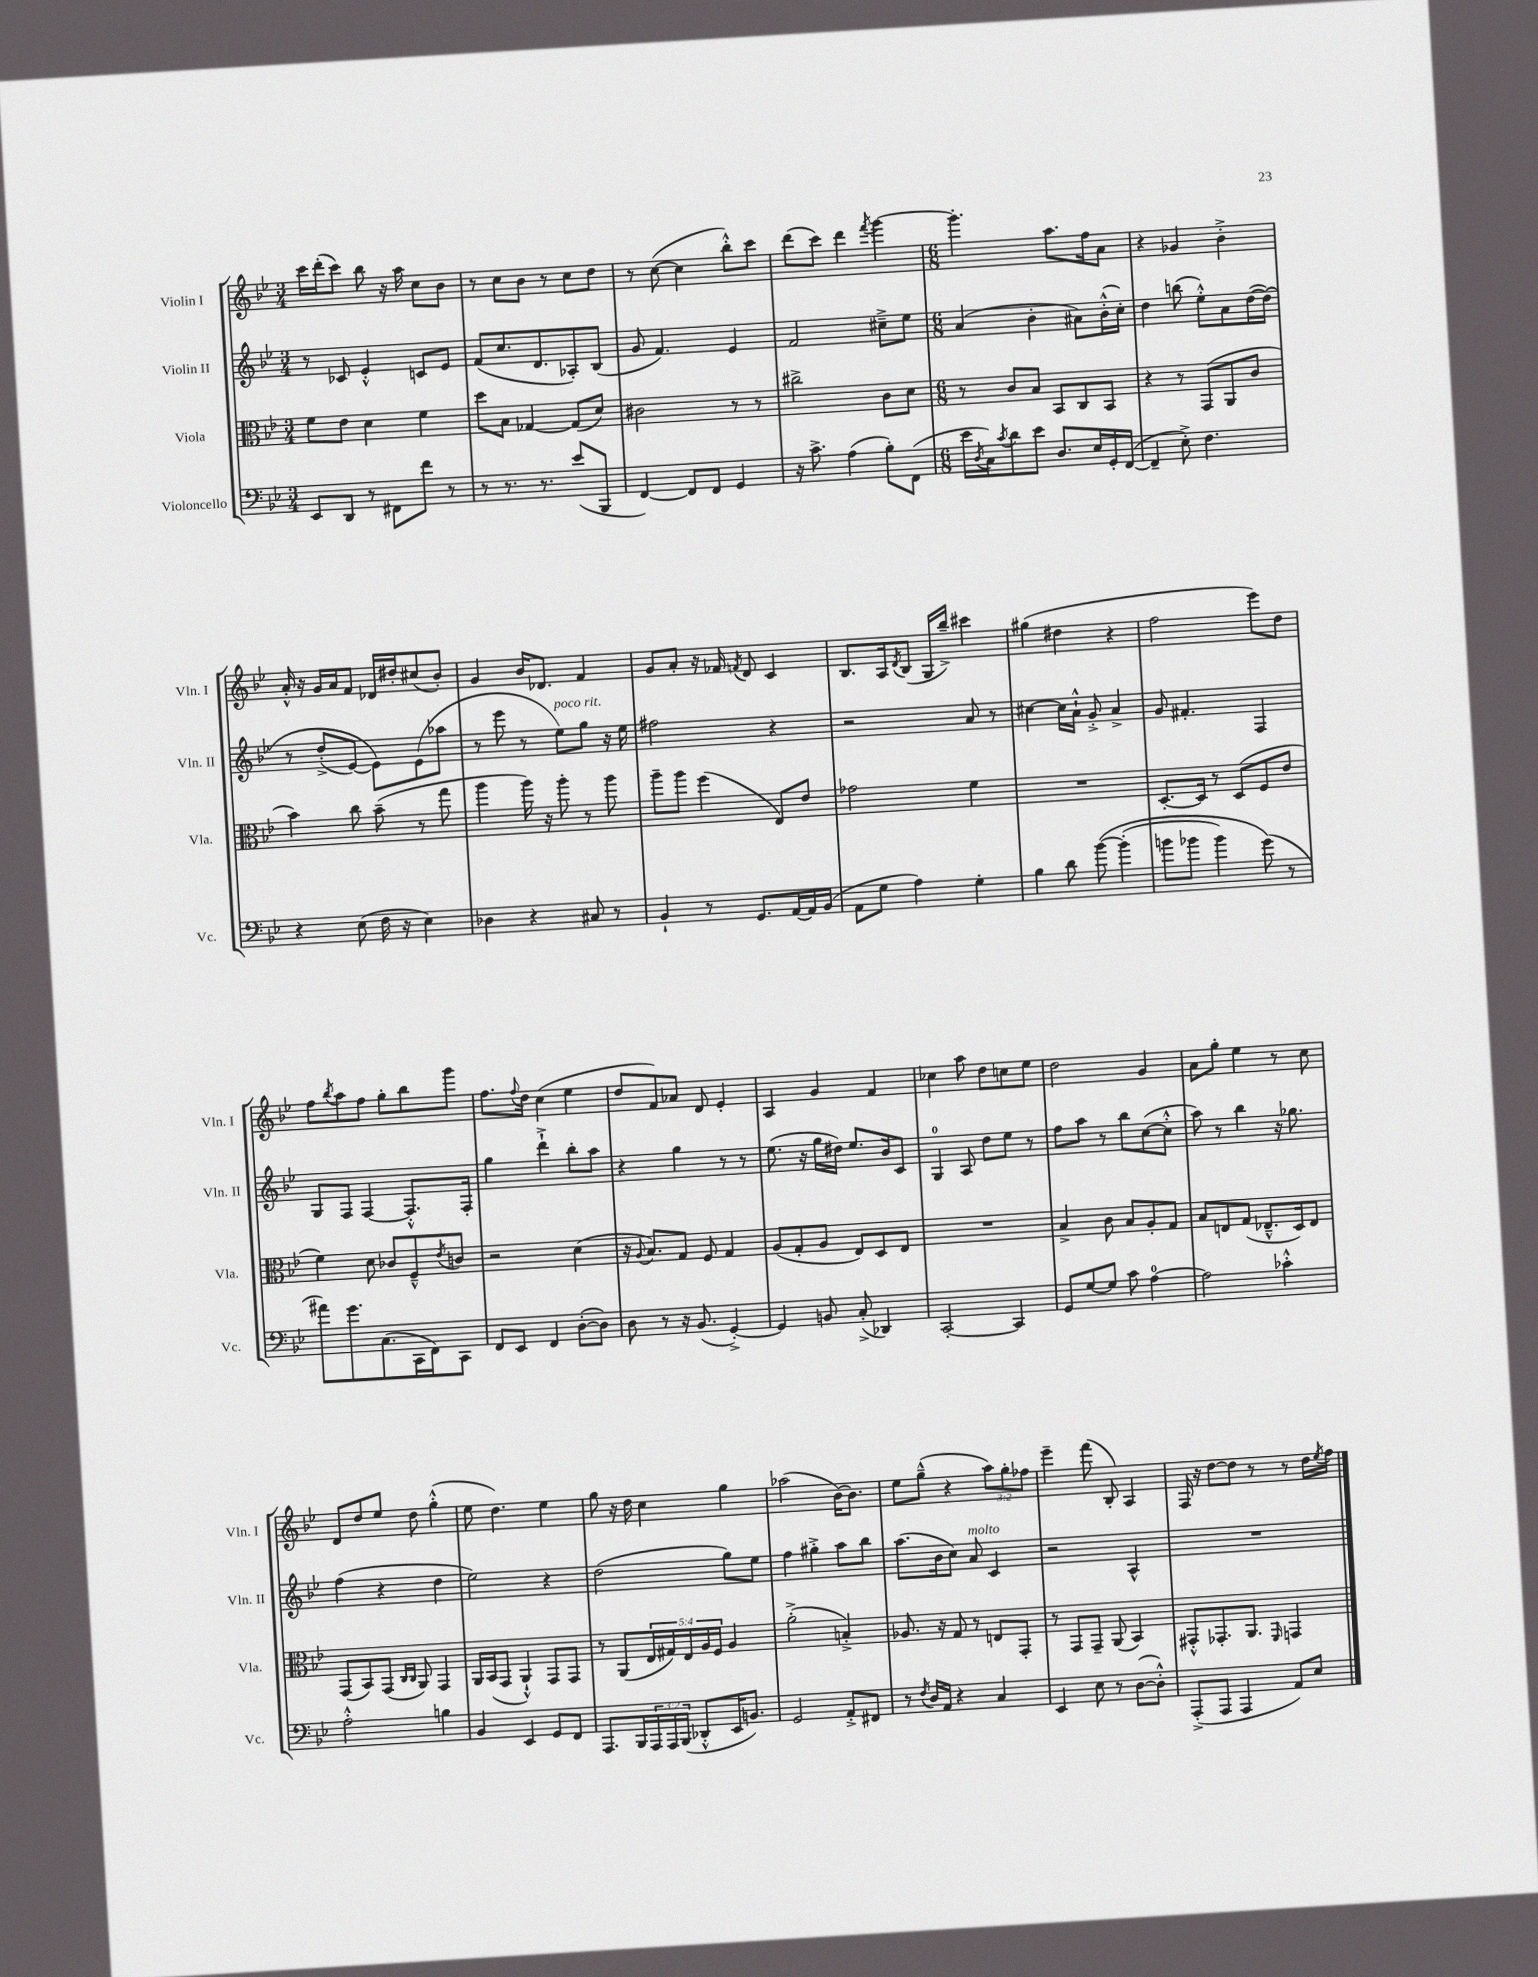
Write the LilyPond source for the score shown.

<<
\new StaffGroup <<
\new Staff = "s0" \with { instrumentName = "Violin I" shortInstrumentName = "Vln. I" } {
    \clef treble \key bes \major \numericTimeSignature \time 3/4 \override Staff.TupletNumber.text = #tuplet-number::calc-fraction-text
    c'''16 d'''16-.( c'''8) bes''8 r16 a''16 c''8 bes'8 |
    r8 c''8 bes'8 r8 c''8 d''8 |
    r8 c''8~( c''4 bes''8-.-^) c'''8 |
    d'''8( c'''8) d'''4 \acciaccatura { f'''8 } g'''4~ |
    \numericTimeSignature \time 6/8 g'''4.-. a''8. f''16 a'8 |
    r4 ges'4 bes'4-.-> |
    a'16-.-^ r16 g'16 a'16 f'8 des'16 dis''16-. cis''8( bes'8-.) |
    g'4 bes'16 des'8. f'4 |
    g'8 a'8-. r16 fes'16 \acciaccatura { f'8 } d'8 c'4 |
    bes8. a16 \acciaccatura { d'8 } bes8( g16 bes''16--->) cis'''4 |
    gis''4( dis''4 r4 |
    f''2 ees'''8) d''8 |
    f''8 \acciaccatura { bes''8 } a''8 f''8 g''8-. bes''8 g'''8 |
    f''8. \appoggiatura { f''8 } d''16 c''4( ees''4 |
    d''8 f'8) aes'8 d'8 ees'4-. |
    a4 g'4 f'4 |
    ces''4 a''8 d''8 c''8 ees''8 |
    d''2 g'4 |
    a'8 g''8-. ees''4 r8 c''8 |
    d'8 d''8 ees''8 d''8 g''4-.-^( |
    ees''8 d''4.) ees''4 |
    g''8 r16 d''16 c''4 g''4 |
    aes''2( bes'16~) bes'8. |
    ees''8 g''8---^( r4 \tuplet 3/2 { a''8) g''8-. fes''8 } |
    ees'''4-- f'''8( bes8-.) a4 |
    f16 r16 d''8~ d''8 r8 r8 d''16 \acciaccatura { ees''8 } f''16 \bar "|." |
}
\new Staff = "s1" \with { instrumentName = "Violin II" shortInstrumentName = "Vln. II" } {
    \clef treble \key bes \major \numericTimeSignature \time 3/4
    r8 ces'8 ees'4-.-^ c'8 ees'8 |
    f'8( c''8. d'8. aes8-.) bes8( |
    g'8 f'4.) ees'4 |
    f'2 cis''8---> ees''8 |
    \numericTimeSignature \time 6/8 a'4( bes'4-. ais'8) bes'16-.-^( c''16-.) |
    d''4 b''8( ees''8-.-^) a'8 d''16~( d''16)\( |
    r8 d''8-.->( ees'8~) ees'8\) ees'8( aes''8 |
    r8 ees'''8 r8 ees''8^\markup { \italic "poco rit." }) g''8 r16 ees''16 |
    fis''2 r4 |
    r2 a'8 r8 |
    cis''4~ cis''16 a'16-!-^ g'8-.-> a'4-> |
    g'8 fis'4.-. f4 |
    g8 f8 f4~ f8.-.-^ f16-. |
    g''4 d'''4-!-> bes''8-. a''8 |
    r4 g''4 r8 r8 |
    ees''8.( r16 g''16 dis''16) ees''8. bes'16 c'8 |
    g4-0 a8 d''8 ees''8 r8 |
    f''8 a''8 r8 bes''8 c''8~( c''8-.-^ |
    a''8) r8 bes''4 r16 ges''8. |
    f''4( r4 d''4 |
    ees''2) r4 |
    d''2( g''8) ees''8 |
    f''4 gis''4-.-> a''8 bes''8 |
    a''8.( bes'16 c''8) a'8^\markup { \italic "molto" } c'4 |
    r2 a4-^ |
    R2. \bar "|." |
}
\new Staff = "s2" \with { instrumentName = "Viola" shortInstrumentName = "Vla." } {
    \clef alto \key bes \major \numericTimeSignature \time 3/4 \override Staff.TupletNumber.text = #tuplet-number::calc-fraction-text
    f'8 ees'8 d'4 f'4 |
    d''8 bes8 ges4~ ges8( d'8) |
    cis'2 r8 r8 |
    cis''2-> c'8 d'8 |
    \numericTimeSignature \time 6/8 r8 c'8 bes8 bes,8 c8 bes,8 |
    r4 r8 g,8( a,8 c'8 |
    bes'4) c''8 bes'8--( r8 g''8 |
    a''4 a''16) r16 a''8-. r8 a''8 |
    a''8-- a''8 f''4( ees8) ees'8 |
    ges'2 f'4 |
    R2. |
    d8.~-. d16 r8 d8( f8 ees'8 |
    f'4) d'8 ces'8 f8---^ \acciaccatura { ees'8 } c'8 |
    r2 d'4( |
    r16 \appoggiatura { a8 } bes8.) g8 f8 g4 |
    a8( g8-. a8 ees8) d8 ees8 |
    R2. |
    bes4-> c'8 bes8 a8-. g8 |
    bes8 e8 g8( ees8.---^ d16) ees8 |
    g,8( bes,8) g,8( \grace { c16 c16 } a,8) g,4 |
    a,16 bes,16( g,8 a,4-!-^) g,8 g,8 |
    r8 a,8( \tuplet 5/4 { ees16 gis16) ees16 a16 f16 } a4 |
    a'2-.->( b4-.->) |
    aes8. r16 g8 r8 e8 g,8-. |
    r8 g,8 g,8-- a,8( bes,4) |
    gis,8-.-^ ges,8.-. a,8. \grace { f,16 } g,4 \bar "|." |
}
\new Staff = "s3" \with { instrumentName = "Violoncello" shortInstrumentName = "Vc." } {
    \clef bass \key bes \major \numericTimeSignature \time 3/4 \override Staff.TupletNumber.text = #tuplet-number::calc-fraction-text
    ees,8 d,8 r8 fis,8 f'8 r8 |
    r8 r8. r8. ees'8( bes,,8 |
    f,4~) f,8 f,8 g,4 |
    r16 c'8.-> a4( bes8-.) f,8( |
    \numericTimeSignature \time 6/8 ees'16 \acciaccatura { d8 } c16) \acciaccatura { c'8 } d'8 ees'8 d8. ees16 g,16-. f,16~( |
    f,4-- ees8-.->) f4. |
    r4 ees8( f16 r16 ees4) |
    des4 r4 cis8 r8 |
    bes,4-! r8 g,8. a,16~ a,16 bes,16( |
    a,8 g8 a4) g4-. |
    bes4 d'8 bes'8~\( bes'4-.( |
    b'8 bes'8 bes'4) g'8(\) r8 |
    ais'8) g'8. c8.( c,16 f,16) c,8 |
    f,8 ees,8 f,4 d8~-.( d8) |
    d8 r8 r16 bes,8.( g,4~-.->) |
    g,4 b,8 c8-.->( des,4) |
    c,2~-. c,4 |
    g,8 g8~ g8 c'8 a4-0~ |
    a2 ces'4-.-^ |
    a2-.-^ b4 |
    bes,4 ees,4 g,8 f,8 |
    a,,8. bes,,16 \tuplet 3/2 { a,,16 a,,16 bes,,16( } des,8-.-^ ees,16 b,8.) |
    g,2 a,8-.-> fis,8 |
    r8 \acciaccatura { f8 } d16 a,16 r4 c4 |
    ees,4 ees8 r8 d8~( d8-.-^) |
    a,,8-.->( a,,8 a,,4 a,8) ees8 \bar "|." |
}
>>
>>
\layout { \context { \Score \remove "Bar_number_engraver" } }
